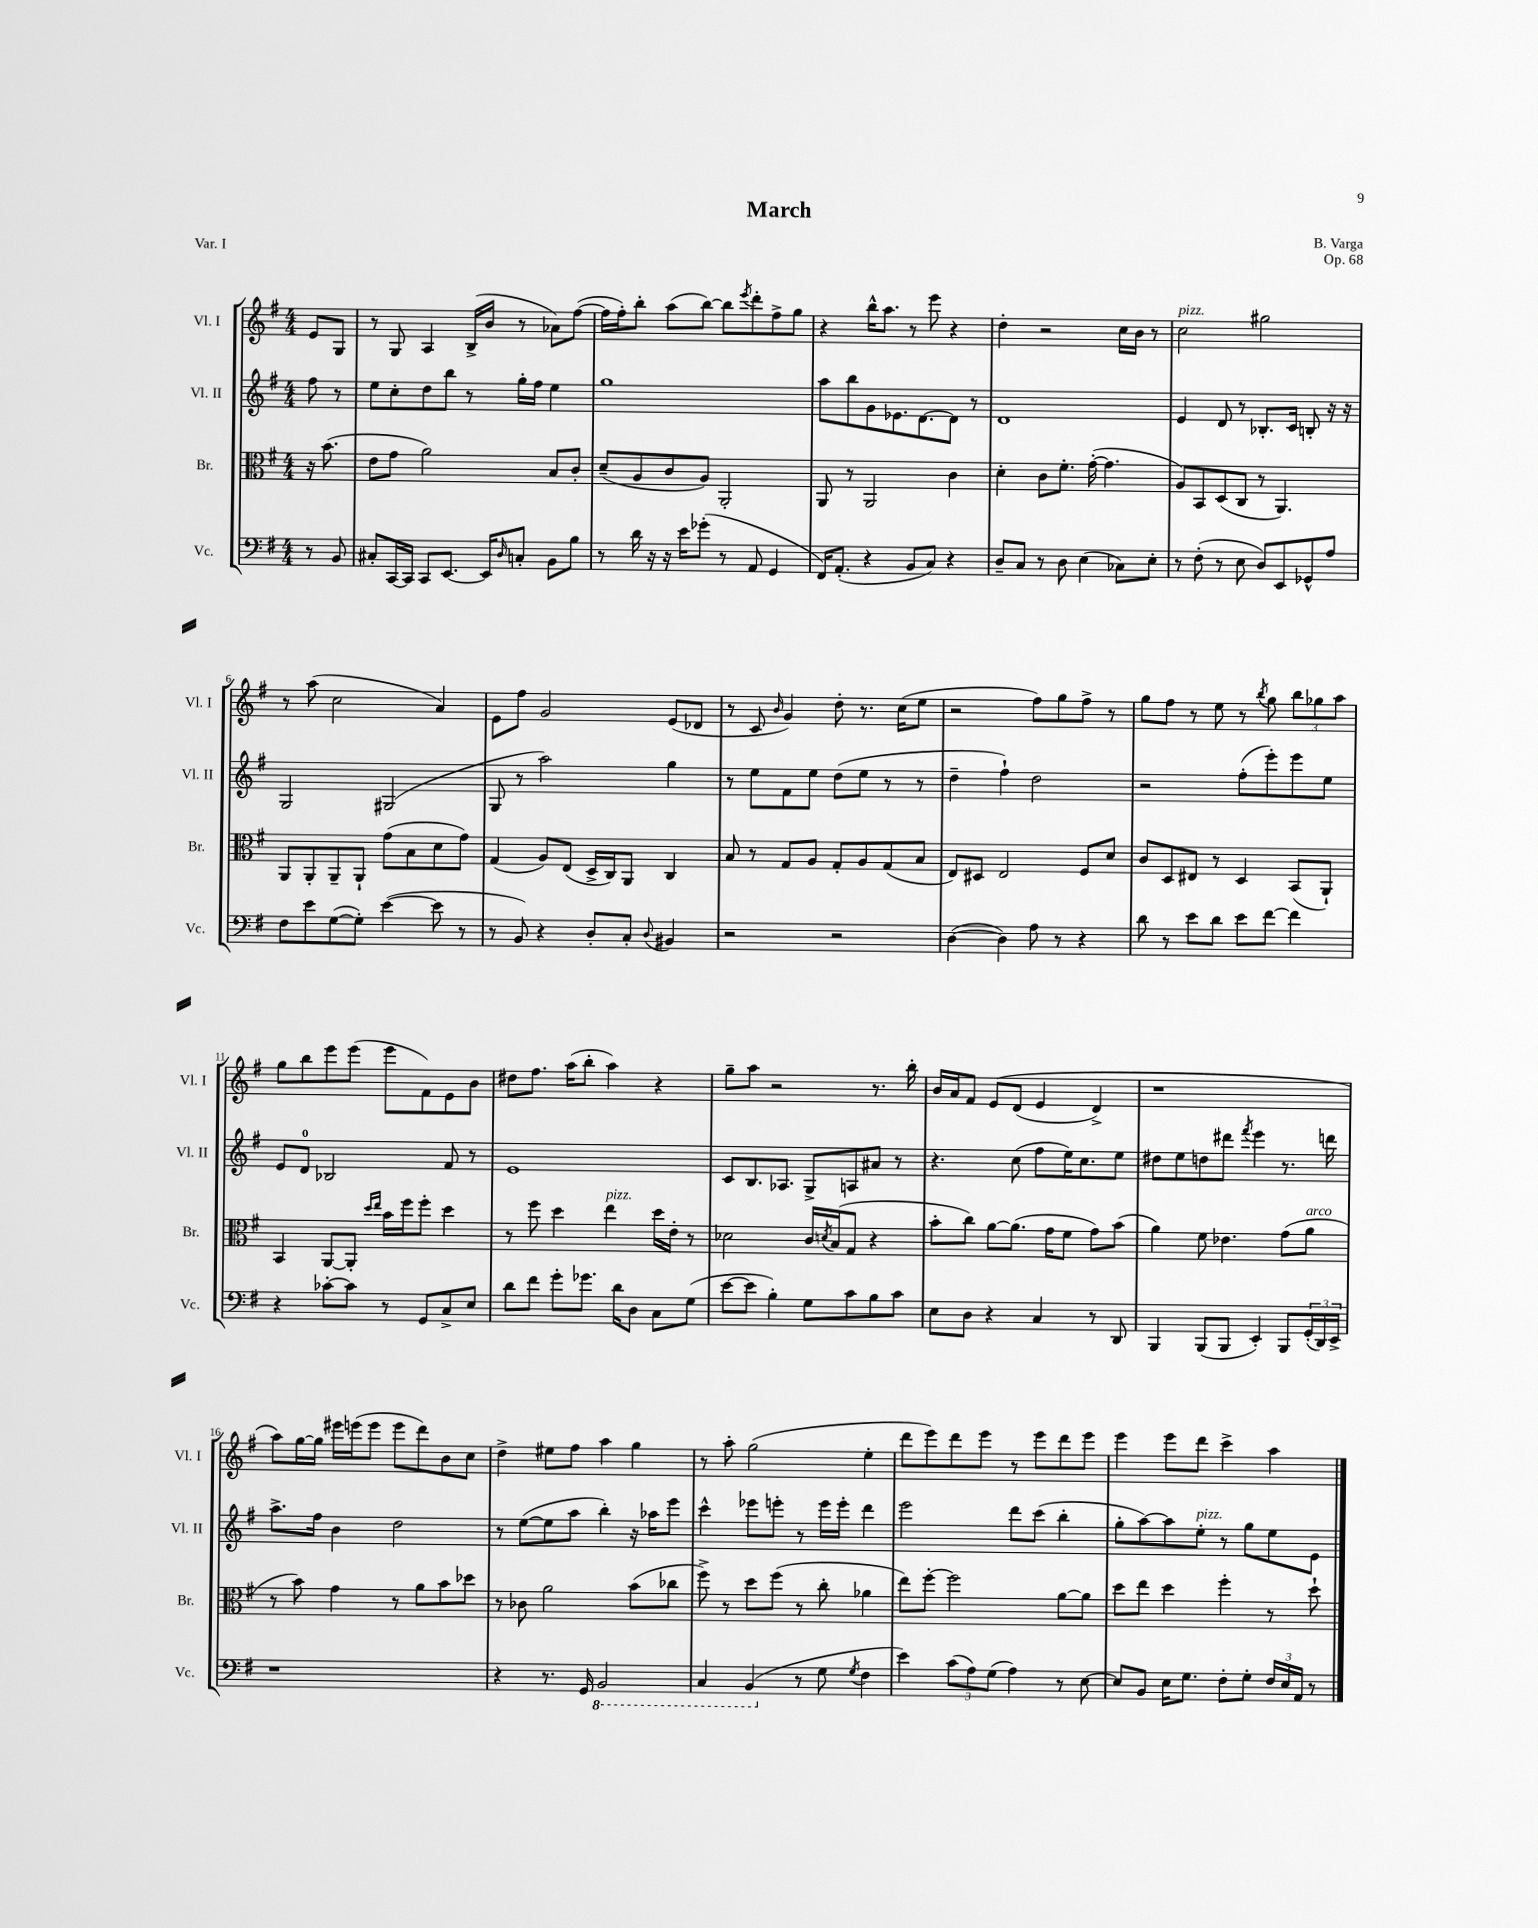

**kern	**kern	**kern	**kern
*staff4	*staff3	*staff2	*staff1
*clefF4	*clefC3	*clefG2	*clefG2
*k[f#]	*k[f#]	*k[f#]	*k[f#]
*M4/4	*M4/4	*M4/4	*M4/4
8r	16r	8ff#\	8e/L
.	(8.b\	.	.
8BB/	.	8r	8G/J
=	=	=	=
8C#'/L	8e\L	8ee\L	8r
[16CC/L	8g\J	8cc'\	8G/
16CC/]JJ	.	.	.
8CC/L	2a\)	8dd\	4A/
[8.EE/J	.	8bb\J	.
.	.	8r	(16B^/LL
16EE/]LK	.	.	16b/JJ
16qqD/	.	.	.
8C'/J	.	16gg'\LL	8r
.	.	16ff#\JJ	.
8BB\L	8B/L	4ee\	8a-\L)
8B\J	8c'/J	.	([8ff#\J
=	=	=	=
8r	(8d~/L	1gg	16ff#\]LL
.	.	.	16ff#'\J)
16d\	8A/	.	8bb'\J
16r	.	.	.
16r	8c/	.	(8aa\L
16e\LK	.	.	.
(8g-'\J	8A/J)	.	[8bb\J)
8r	2AA'/	.	8bb\]L
.	.	.	8qeee/
8AA/	.	.	8ddd'\
4GG/	.	.	8ff#^\
.	.	.	8gg\J
=	=	=	=
16FF#/LK)	8AA/	8aa\L	4r
(8.AA'/J	.	.	.
.	8r	8bb\	.
4r	2AA/	8g\	16bb^^\LK
.	.	.	8.aa\J
.	.	8.e-\	.
8BB/L	.	.	8r
.	.	[8.d\	.
8C/J)	.	.	8eee\
4r	4c\	8d\]J	4r
.	.	8r	.
=	=	=	=
8D~/L	4d'\	1d	4dd'\
8C/J	.	.	.
8r	8c\L	.	2r
8D\	8.f#'\J	.	.
(4E\	.	.	.
.	([16g'\	.	.
.	4.g\]	.	.
8C-\L)	.	.	16cc\LL
.	.	.	16b\JJ
8E'\J	.	.	8r
=	=	=	=
8r	8A/L)	4e/	2cc\
(8F#'\	8BB/	.	.
8r	(8D/	8d/	.
8E\	8C/J	8r	.
8D/L)	8r	8.B-'/L	2gg#\
8EE/	4.AA/)	.	.
.	.	16c/Jk	.
8GG-^^/	.	8B'/	.
8A/J	.	16r	.
.	.	16r	.
=	=	=	=
8F#\L	8AA/L	2G/	8r
8e\	8AA'/	.	(8aa\
([8G\	8AA~/	.	2cc\
8G'\]J)	8AA`/J	.	.
([4e\	(8g\L	(2G#/	.
.	8B\	.	.
8e\]	8d\	.	4a/)
8r	8g\J)	.	.
=	=	=	=
8r	(4G/	8G/	8e\L
8BB/)	.	8r	8ff#\J
4r	8A/L)	2aa\)	2g/
.	(8E/J	.	.
8D'/L	16D^/LL	.	.
.	16C/J)	.	.
8C'/J	8AA/J	.	.
8qqD/	.	.	.
4BB#/	4C/	4gg\	(8e/L
.	.	.	8d-/J
=	=	=	=
2r	8B/	8r	8r
.	8r	8ee\L	8c/
.	.	.	16qqb/
.	8G/L	8f#\	4g/)
.	8A/J	8ee\J	.
2r	8G'/L	(8dd\L	8dd'\
.	8A/	8ee\J	8.r
.	(8G/	8r	.
.	.	.	(16cc\LK
.	8B/J	8r	8ee\J
=	=	=	=
([4D\	8E/L)	4dd~\	2r
.	8D#/J	.	.
4D\])	2E/	4ff#`\)	.
8A\	.	2dd\	8ff#\L)
8r	.	.	8gg\
4r	8F#/L	.	8ff#^\J
.	8d/J	.	8r
=	=	=	=
8d\	8c/L	2r	8gg\L
8r	8D/	.	8ff#\J
8e\L	8E#/J	.	8r
8d\J	8r	.	8ee\
8e\L	4D/	(8ff#'\L	8r
.	.	.	8qbb/
[8f#\J	.	8eee'\)	8gg\
4f#\]	(8BB/L	8eee\	12bb\L
.	.	.	12gg-\
.	8AA`/J)	8ee\J	.
.	.	.	12aa\J
=	=	=	=
4r	4BB/	8e/L	8gg\L
.	.	8d/J	8bb\
[8c-'\L	[8AA/L	2B-/	8eee\
8c-\]J	8AA'/]J	.	(8eee\J
.	16qqdd/LL	.	.
.	16qqee/JJ	.	.
8r	16b\LL	.	8eee\L
.	16ff#\J	.	.
8GG/L	8ff#'\J	.	8f#\)
8C^/	4dd\	8f#/	8e\
8E/J	.	8r	8b\J
=	=	=	=
8d\L	8r	1e	8dd#\L
8f#\J	8ff#\	.	8.ff#\J
8g'\L	4dd\	.	.
.	.	.	(16aa\LK
8.g-\J	.	.	8bb'\J
.	4ee\	.	4aa\)
16d\LK	.	.	.
8D\J	.	.	.
8C\L	16dd\LL	.	4r
.	16e'\JJ	.	.
(8G\J	8r	.	.
=	=	=	=
[8e\L	2d-\	8c/L	8gg~\L
8e\]J	.	8.B/	8aa\J
4B'\)	.	.	2r
.	.	8.A-/J	.
8G\L	16c/LL	8G^/L	.
.	8qd/	.	.
.	(16B/J	.	.
8c\	8G/J	8A/	.
8B\	4r	8a#/J	8.r
8c\J	.	8r	.
.	.	.	16bb'\
=	=	=	=
8E\L	8b'\L	4.r	16b/LL
.	.	.	16a/J
8D\J	8cc\J)	.	8f#/J
4r	[8a\L	.	&(8e/L
.	(8.a\]J	(8cc\	(8d/J
4C/	.	8ff#\L	4e/
.	16g\LK	.	.
.	8f#\J	16ee\K)	.
.	.	8.cc\	.
8r	8g\L)	.	4d^/)
8DD/	(8b\J	8ee\J	.
=	=	=	=
4BBB/	4a\)	8dd#\L	1r
.	.	8ee\	.
(8BBB/L	8f#\	8dd\	.
8BBB/J	4.e-\	8ddd#\J	.
.	.	8qfff#/	.
4EE'/)	.	4eee\	.
8BBB/L	(8g\L	8.r	.
(24GG'/L	8a\J	.	.
24DD/)	.	.	.
.	.	16ddd\	.
24EE^/JJ	.	.	.
=	=	=	=
1r	8r	8.aa^\L	8aa\L&)
.	8b\)	.	[16gg\L
.	.	16ff#\Jk	16gg\]JJ
.	4g\	4b\	16eee#\LL
.	.	.	(16eee\J
.	.	.	8eee\J
.	8r	2dd\	8eee\L
.	8a\L	.	8ddd\)
.	8b\	.	8b\
.	8dd-\J	.	8cc\J
=	=	=	=
4r	8r	8r	4dd^\
.	8c-\	([8ee\L	.
8.r	2a\	8ee\]	8ee#\L
.	.	8aa\J	8ff#\J
16GG/	.	.	.
2BBB/	.	4bb'\)	4aa\
.	(8b\L	16r	4gg\
.	.	16aa-\LK	.
.	8cc-\J	8eee\J	.
=	=	=	=
4CC/	8ff#^\)	4ccc^^\	8r
.	8r	.	8aa'\
(4BBB/	8dd\L	8eee-\L	(2gg\
.	(8ff#\J	8eee'\J	.
8r	8r	8r	.
8G\	8cc'\	16eee\LL	.
.	.	16eee'\JJ	.
8qG/	.	.	.
4F#\	4a-\	4ddd\	4ee'\
=	=	=	=
4e\)	8ee\L)	2eee\	8ddd\L
.	[8ff#'\J	.	8eee\)
(12c\L	2ff#\]	.	8ddd\
12A\)	.	.	.
.	.	.	8eee\J
(12G\J	.	.	.
4A\)	.	8ddd\L	8r
.	.	(8ccc\J	8eee\L
8r	[8a\L	4bb'\	8ddd\
[8E\	8a\]J	.	8eee\J
=	=	=	=
8E/]L	8dd\L	8gg'\L	4eee\
8BB/J	8ee\J	[8aa\)	.
16E\LK	4dd\	8aa\]	8eee\L
8.G\J	.	.	.
.	.	8ee'\J	8ddd\J
8F#'\L	4ff#'\	8r	4ccc^\
8G'\J	.	8gg\L	.
24F#/LL	8r	8ee\	4aa\
24E/	.	.	.
24AA/JJ	.	.	.
8r	8dd`\	8e\J	.
==	==	==	==
*-	*-	*-	*-
